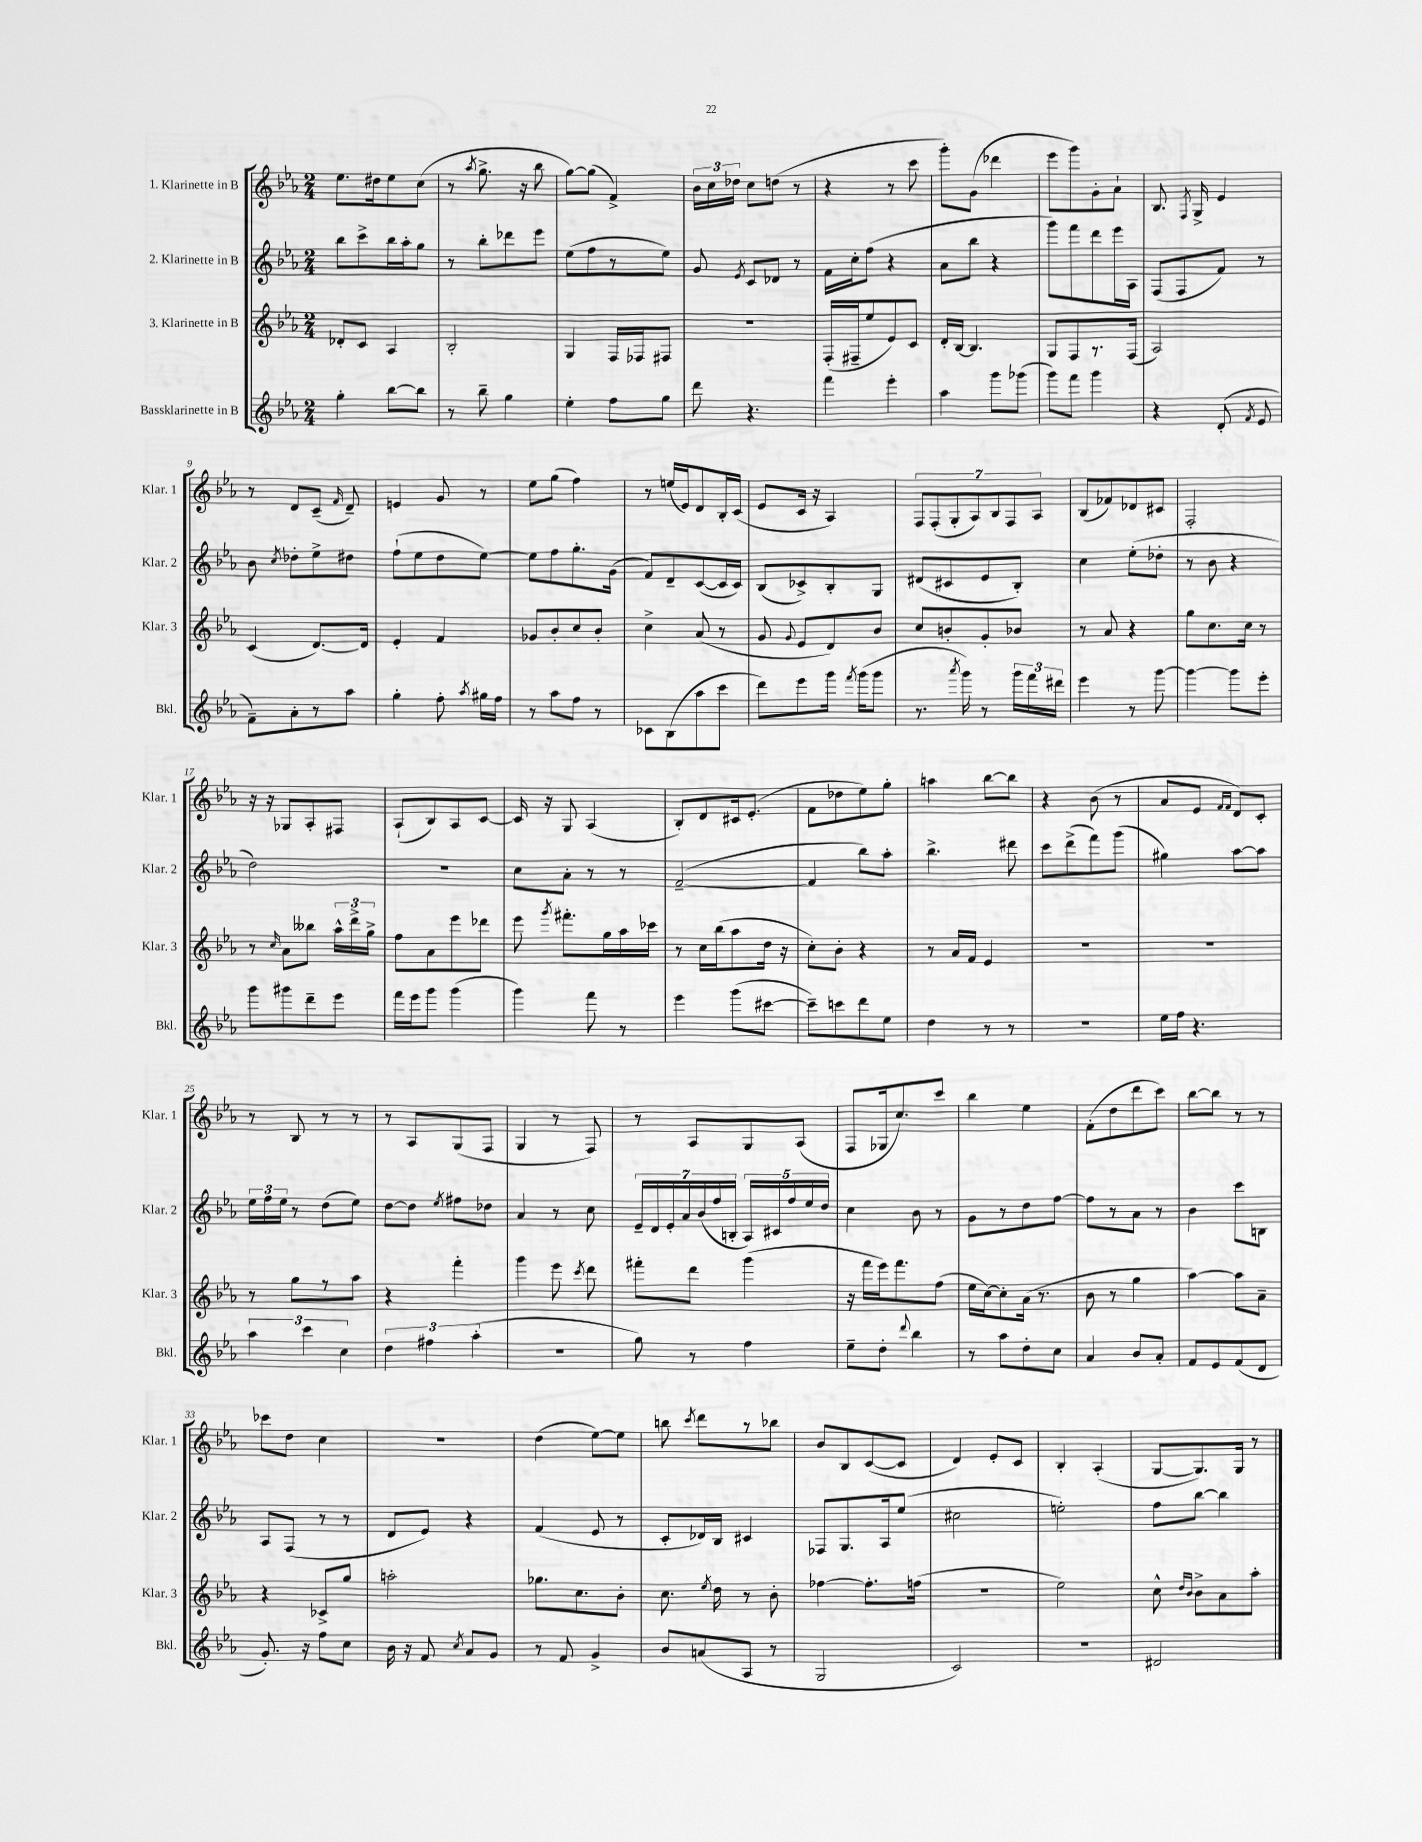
<<
\new StaffGroup <<
\new Staff = "s0" \with { instrumentName = "1. Klarinette in B" shortInstrumentName = "Klar. 1" } {
    \clef treble \key ees \major \numericTimeSignature \time 2/4
    \autoBeamOff ees''8.[ dis''16 ees''8 c''8]( |
    r8 \acciaccatura { aes''8 } g''8.-> r16 bes''8 |
    g''8[~) g''8]( f'4->) |
    \tuplet 3/2 { bes'16[ c''16 des''16] } c''8[ d''8]( r8 |
    r4 r8 c'''8 |
    g'''8[-.) g'8]( des'''4 |
    ees'''8[ g'''8) g'8-. aes'8]-! |
    bes8. \acciaccatura { f8 } g16-> ees'4 |
    r8 d'8[ c'8]--( \grace { f'16 } d'8--) |
    e'4 g'8 r8 |
    ees''8[ g''8]( f''4) |
    r8 e''16[( ees'16) d'8 bes16-. c'16]( |
    ees'8[ c'16] r16 aes4) |
    \tuplet 7/4 { f8[ f8-.( g8-. aes8) bes8 f8 aes8] } |
    bes8[( fes'8) des'8 cis'8] |
    f2-. |
    r16 r16 ges8[ aes8-. fis8] |
    aes8[-!( bes8) aes8 c'8]~ |
    c'16 r16 g8 aes4( |
    bes8[-.) d'8 cis'16 ees'8.]-.( |
    f'8[ des''8 ees''8) g''8]-. |
    a''4 bes''8[~ bes''8] |
    r4 bes'8( r8 |
    aes'8[ ees'8] \grace { f'16[ f'16] } d'8[) c'8]-. |
    r8 bes8 r8 r8 |
    r8 aes8[ g8( f8] |
    g4 r8 f8) |
    r8 aes8[ g8 aes8]( |
    f8[ ges16 c''8.) c'''8] |
    bes''4 ees''4 |
    f'8[-.( d''8 d'''8 c'''8]) |
    bes''8[~ bes''8] r8 r8 |
    ces'''8[ d''8] c''4 |
    r2 |
    d''4( ees''8[~) ees''8] |
    b''8 \acciaccatura { c'''8 } d'''8[ r8 bes''8] |
    bes'8[ bes8 c'8~( c'8] |
    d'4) ees'8[-. c'8] |
    bes4-. aes4-.( |
    g8[~ g8.) g16] r8 \bar "|." |
}
\new Staff = "s1" \with { instrumentName = "2. Klarinette in B" shortInstrumentName = "Klar. 2" } {
    \clef treble \key ees \major \numericTimeSignature \time 2/4
    \autoBeamOff bes''8[ c'''8-> bes''16 aes''16-. g''8] |
    r8 bes''8[-. des'''8 ees'''8] |
    ees''8[( f''8 r8 ees''8]) |
    g'8 \acciaccatura { ees'8 } c'8[ des'8] r8 |
    f'16[ c''16-. f''8]( r4 |
    aes'8[ bes''8] r4 |
    g'''8[) f'''8 d'''8 ees'''16 aes16] |
    f8[( f8 f'8]) r8 |
    bes'8 \acciaccatura { c''8 } des''8[-. ees''8-> dis''8] |
    f''8[-!( ees''8 d''8 ees''8]~) |
    ees''8[ f''8 g''8.-. g'16]( |
    f'8[) d'8-- c'8~( c'16 c'16]) |
    bes8[( ces'8->) bes8-. g8] |
    dis'8[( cis'8 ees'8 bes8]-.) |
    c''4 ees''8[-.( des''8]-. |
    r8 bes'8 r4 |
    d''2) |
    r2 |
    c''8[ aes'8]-. r8 r8 |
    f'2~--( |
    f'4 bes''8[) aes''8]-. |
    bes''4.-> dis'''8 |
    c'''8[ d'''8->( f'''8) g'''8]( |
    gis''4) aes''8[~ aes''8] |
    \tuplet 3/2 { ees''16[ f''16 ees''16] } r8 d''8[( ees''8]) |
    d''8[~ d''8] \acciaccatura { ees''8 } fis''8[ des''8] |
    aes'4 r8 c''8 |
    \tuplet 7/4 { ees'16[-- d'16 ees'16-. aes'16 bes'16( f''16 b16]-. } \tuplet 5/4 { aes16[) cis'16 f''16 ees''16 d''16] } |
    c''4 bes'8 r8 |
    g'8[ r8 d''8 f''8]~ |
    f''8[ r8 aes'8] r8 |
    bes'4 c'''8[ b8] |
    aes8[ f8]( r8 r8 |
    d'8[ ees'8]) r4 |
    f'4( ees'8 r8 |
    c'8[-. des'16) bes16] cis'4 |
    fes8[ g8. aes16 ees''8]( |
    cis''2 |
    e''2-.) |
    f''8[ bes''8]~ bes''4 \bar "|." |
}
\new Staff = "s2" \with { instrumentName = "3. Klarinette in B" shortInstrumentName = "Klar. 3" } {
    \clef treble \key ees \major \numericTimeSignature \time 2/4
    \autoBeamOff des'8[-. c'8] aes4 |
    bes2-. |
    g4 f16[ fes16 fis8] |
    R2 |
    f16[-.( fis16-- ees''8 ees'8) c'8] |
    d'16[-. bes16]~ bes4. |
    g8[ f8 r8. f16]( |
    aes2) |
    c'4( d'8.[~) d'16] |
    ees'4-. f'4 |
    ges'8[ bes'8-. c''8 bes'8]-. |
    c''4-> aes'8( r8 |
    g'8 \appoggiatura { g'8 } ees'8[ d'8) bes'8] |
    c''8[ b'8-. g'8-. bes'8] |
    r8 aes'8 r4 |
    g''8[ c''8. c''16] r8 |
    r8 \grace { c''16 } aes'8[ beses''8] \tuplet 3/2 { aes''16[-^ d'''16-> g''16]-> } |
    f''8[ aes'8 ees'''8 des'''8] |
    ees'''8 \acciaccatura { g'''8 } fis'''8.[-. g''16 aes''16 ces'''16] |
    r8 c''16[ bes''16( aes''8 d''16] r16 |
    c''8[-.) bes'8]-. r4 |
    r8 aes'16[ f'16] ees'4 |
    R2 |
    R2 |
    r8 g''8[ r8 aes''8] |
    r4 f'''4-. |
    g'''4 ees'''8 \acciaccatura { c'''8 } d'''8 |
    fis'''8[-. d'''8] g'''4( |
    r16 f'''16[ ees'''16) f'''8. f''8]( |
    ees''16[ c''16~) c''8-. aes'16]( r8. |
    bes'8 r8 g''4 |
    aes''4~) aes''8[ aes'8]-- |
    r4 ces'8[-> g''8] |
    a''2-. |
    ges''8.[ c''8. bes'8]-. |
    c''8. \acciaccatura { ees''8 } d''16 r8 bes'8-. |
    fes''4~ fes''8.[-. f''16]( |
    r2 |
    ees''2) |
    c''8-^ \grace { d''16[ bes'16] } bes'8[-> aes'8 aes''8]-. \bar "|." |
}
\new Staff = "s3" \with { instrumentName = "Bassklarinette in B" shortInstrumentName = "Bkl." } {
    \clef treble \key ees \major \numericTimeSignature \time 2/4
    \autoBeamOff g''4-. bes''8[~ bes''8] |
    r8 bes''8-- g''4 |
    ees''4-. f''8[ g''8] |
    d'''8 r4. |
    f'''4 ees'''4-. |
    aes''4 g'''8[ ges'''8]( |
    g'''8[) f'''8] g'''4 |
    r4 d'8-.( \acciaccatura { f'8 } ees'8 |
    f'8[--) aes'8-. r8 aes''8] |
    g''4-. f''8-. \acciaccatura { aes''8 } gis''16[ f''16] |
    r8 aes''8[ f''8] r8 |
    ces'8[ bes8( aes''8 c'''8] |
    d'''8[) ees'''8 g'''16] \acciaccatura { f'''8 } g'''16[( g'''8] |
    r8. \acciaccatura { aes'''8 } g'''16) r8 \tuplet 3/2 { g'''16[ f'''16 dis'''16] } |
    ees'''4 r8 g'''8~ |
    g'''4~ g'''8[ ees'''8]-. |
    g'''8[ gis'''8 d'''8-- ees'''8] |
    f'''16[ ees'''16 g'''8] g'''4( |
    g'''4) f'''8 r8 |
    ees'''4 g'''8[( cis'''8]~ |
    cis'''8[--) c'''8 d'''8 ees''8] |
    d''4 r8 r8 |
    R2 |
    ees''16[ f''16] r4. |
    \tuplet 3/2 { aes''4 c'''4 c''4 } |
    \tuplet 3/2 { d''4 fis''4 aes''4-.( } |
    r2 |
    g''8) r8 f''4 |
    ees''8[-- d''8]-. \appoggiatura { d'''8 } bes''4 |
    r8 aes''8[ d''8-. c''8] |
    aes'4 bes'8[ aes'8]-. |
    f'8[ ees'8 f'8( d'8] |
    g'8.-.) r16 f''8[ c''8] |
    bes'16 r16 f'8 \acciaccatura { c''8 } aes'8[ g'8] |
    r8 f'8 g'4-> |
    bes'8[ a'8( aes8] r8 |
    g2 |
    c'2) |
    r2 |
    dis'2 \bar "|." |
}
>>
>>
